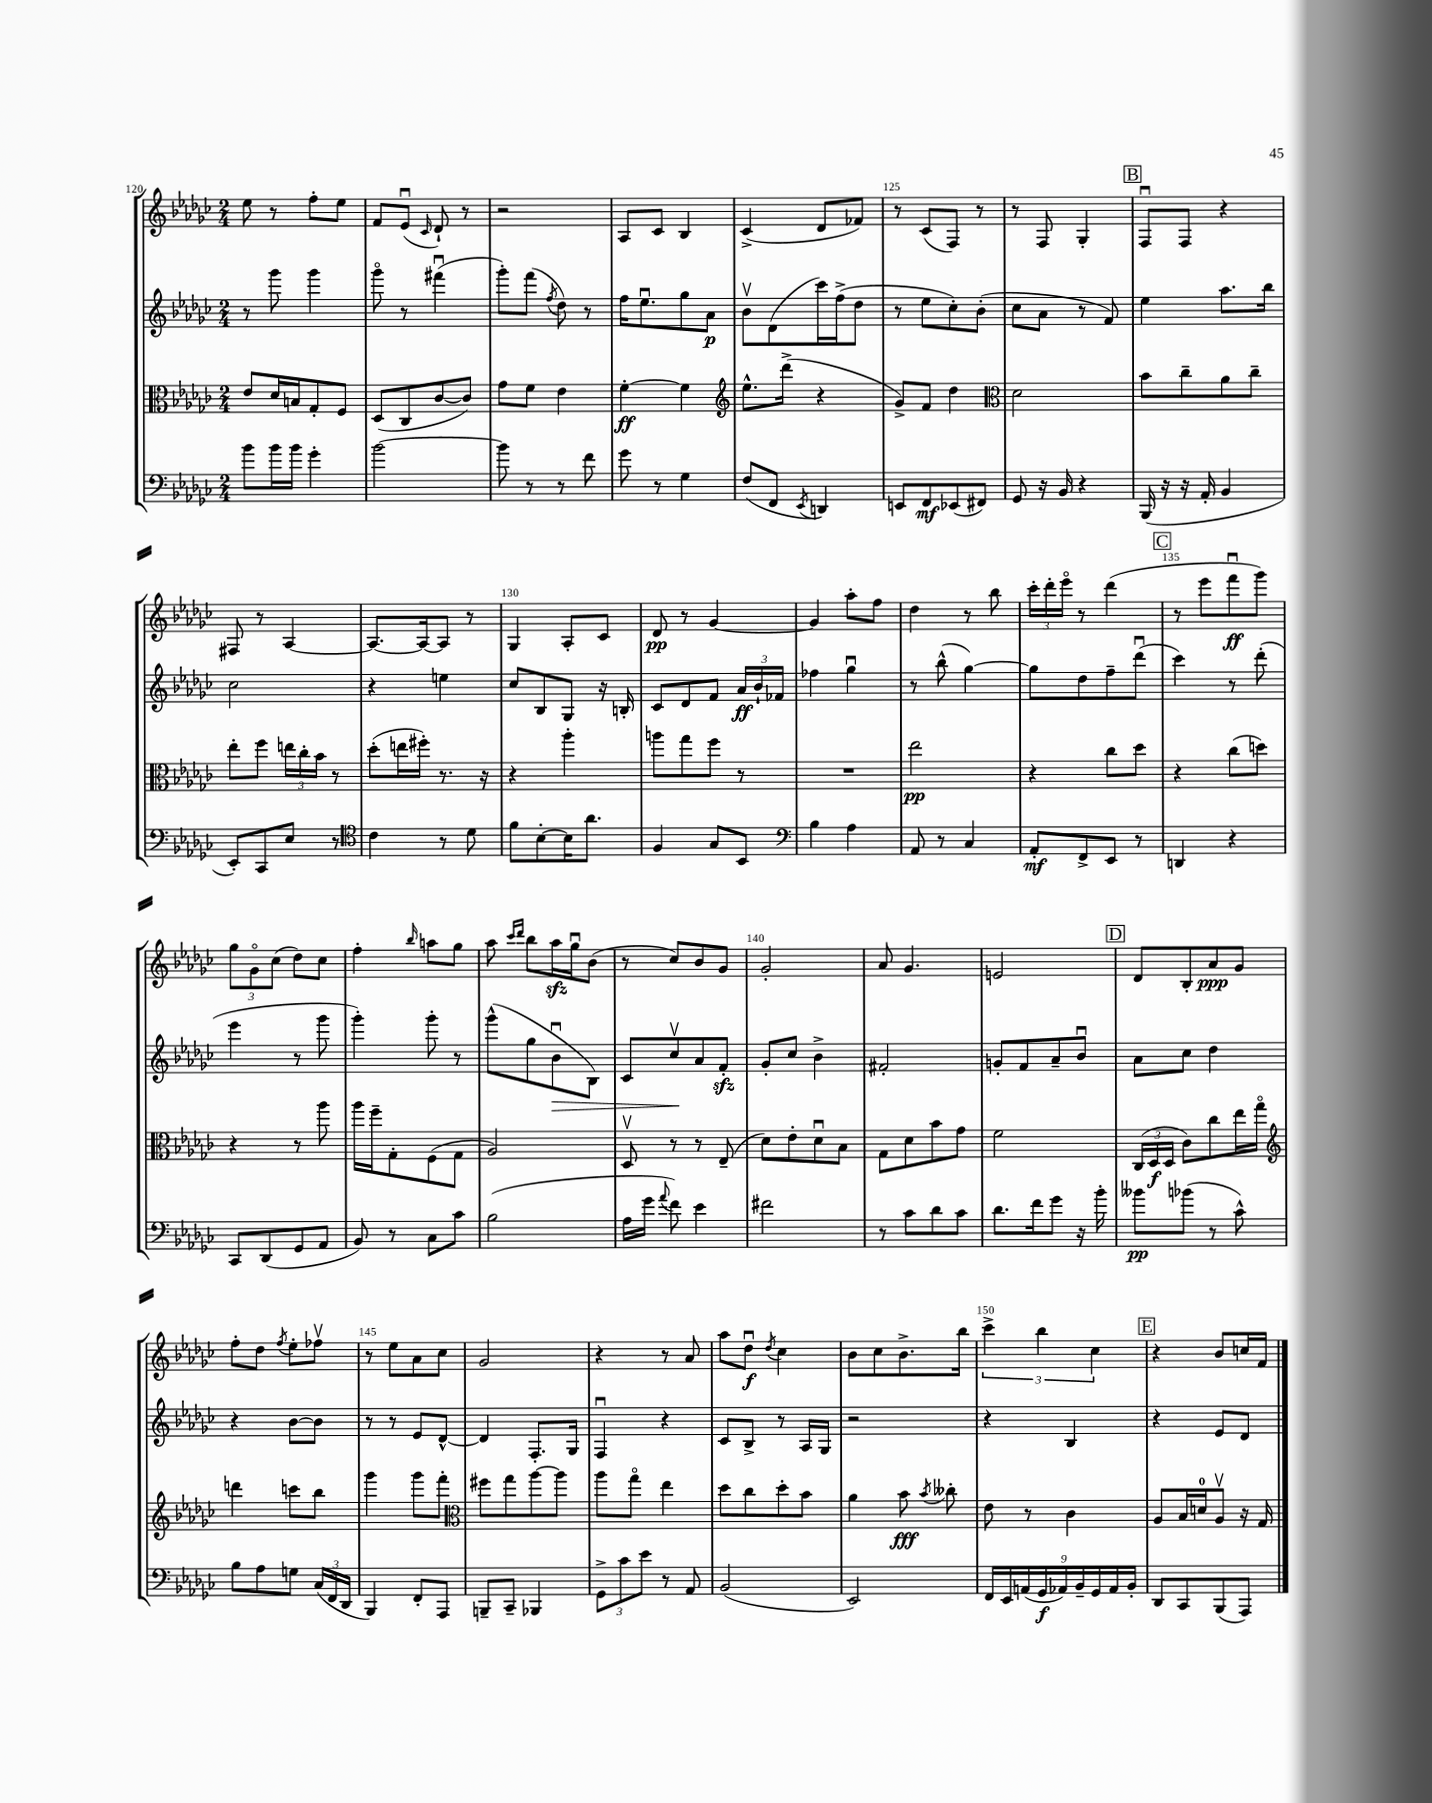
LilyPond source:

<<
\new StaffGroup <<
\new Staff = "s0" {
    \clef treble \key ges \major \numericTimeSignature \time 2/4
    \autoBeamOff ees''8 r8 f''8[-. ees''8] |
    f'8[ ees'8]\downbow( \grace { ces'16 } des'8-!) r8 |
    r2 |
    aes8[ ces'8] bes4 |
    ces'4->( des'8[ fes'8]) |
    r8 ces'8[( f8]) r8 |
    r8 f8 ges4-. |
    \mark \markup { \box "B" } f8[\downbow f8] r4 |
    fis8 r8 aes4~ |
    aes8.[~ aes16~ aes8] r8 |
    ges4 aes8[-. ces'8] |
    des'8\pp r8 ges'4~ |
    ges'4 aes''8[-. f''8] |
    des''4 r8 bes''8 |
    \tuplet 3/2 { ces'''16[-. des'''16-. ees'''16]\flageolet } r8 des'''4( |
    \mark \markup { \box "C" } r8 ees'''8[ f'''8\downbow\ff ges'''8]) |
    \tuplet 3/2 { ges''8[ ges'8\flageolet ces''8]( } des''8[) ces''8] |
    f''4-. \grace { bes''16 } a''8[ ges''8] |
    aes''8 \grace { ces'''16[ des'''16] } bes''8[ aes''16\sfz ges''16\downbow bes'8]( |
    r8 ces''8[) bes'8 ges'8] |
    ges'2-. |
    aes'8 ges'4. |
    e'2 |
    \mark \markup { \box "D" } des'8[ bes8-. aes'8\ppp ges'8] |
    f''8[-. des''8] \acciaccatura { f''8 } ees''8[-. fes''8]\upbow |
    r8 ees''8[ aes'8 ces''8] |
    ges'2 |
    r4 r8 aes'8 |
    aes''8[ des''8]\downbow\f \acciaccatura { des''8 } ces''4 |
    bes'8[ ces''8 bes'8.-> bes''16] |
    \tuplet 3/2 { ces'''4-> bes''4 ces''4 } |
    \mark \markup { \box "E" } r4 bes'8[ c''16 f'16] \bar "|." |
}
\new Staff = "s1" {
    \clef treble \key ges \major \numericTimeSignature \time 2/4
    \autoBeamOff r8 ges'''8 ges'''4 |
    ges'''8\flageolet r8 fis'''4\downbow( |
    ges'''8[-.) f'''8]( \acciaccatura { f''8 } des''8) r8 |
    f''16[ ees''8.\downbow ges''8 aes'8]\p |
    bes'8[\upbow des'8( ces'''16) f''16->( des''8] |
    r8 ees''8[ ces''8-.) bes'8]-.( |
    ces''8[ aes'8] r8 f'8) |
    \mark \markup { \box "B" } ees''4 aes''8.[ bes''16] |
    ces''2 |
    r4 e''4 |
    ces''8[ bes8 ges8] r16 b16-. |
    ces'8[ des'8 f'8] \tuplet 3/2 { aes'16[\ff bes'16-! fes'16] } |
    fes''4 ges''4\downbow |
    r8 bes''8-^( ges''4~) |
    ges''8[ des''8 f''8-- des'''8]\downbow( |
    \mark \markup { \box "C" } ces'''4) r8 des'''8-.( |
    ees'''4 r8 ges'''8 |
    ges'''4-.) ges'''8-. r8 |
    ges'''8[-^( ges''8 bes'8\downbow\> bes8]) |
    ces'8[ ces''8\upbow\! aes'8 f'8]-.\sfz |
    ges'8[-. ces''8] bes'4-> |
    fis'2-. |
    g'8[-. f'8 aes'8-- bes'8]\downbow |
    \mark \markup { \box "D" } aes'8[ ces''8] des''4 |
    r4 bes'8[~ bes'8] |
    r8 r8 ees'8[ des'8]~-^ |
    des'4 f8.[-. ges16] |
    f4\downbow r4 |
    ces'8[ bes8]-> r8 aes16[ ges16] |
    r2 |
    r4 bes4 |
    \mark \markup { \box "E" } r4 ees'8[ des'8] \bar "|." |
}
\new Staff = "s2" {
    \clef alto \key ges \major \numericTimeSignature \time 2/4
    \autoBeamOff ees'8[ des'16 b16 ges8-. f8] |
    des8[( ces8 ces'8~ ces'8]) |
    ges'8[ f'8] ees'4 |
    f'4~-.\ff f'4 |
    \clef treble ees''8.[-^ des'''16]->( r4 |
    ges'8[->) f'8] des''4 |
    \clef alto des'2 |
    \mark \markup { \box "B" } bes'8[ ces''8-- aes'8 ces''8]-- |
    ees''8[-. f''8] \tuplet 3/2 { e''16[ ces''16-. bes'16] } r8 |
    des''8[-.( e''16 fis''16]-.) r8. r16 |
    r4 aes''4-. |
    a''8[ ges''8 f''8] r8 |
    R2 |
    ees''2\pp |
    r4 ces''8[ des''8] |
    \mark \markup { \box "C" } r4 ces''8[( d''8]) |
    r4 r8 aes''8 |
    aes''16[ f''16-- ges8-. f8( ges8] |
    aes2) |
    des8\upbow r8 r8 ees8--( |
    des'8[) ees'8-. des'8\downbow bes8] |
    ges8[ des'8 bes'8 ges'8] |
    f'2 |
    \mark \markup { \box "D" } \tuplet 3/2 { ces16[( des16\f des16] } ces'8[) ces''8 ees''16 ges''16]\flageolet |
    \clef treble d'''4 c'''8[ bes''8] |
    ges'''4 ges'''8[ f'''8]-. |
    \clef alto fis''8[ ges''8 aes''8~ aes''8] |
    aes''8[ ges''8]\flageolet ees''4 |
    des''8[ ces''8 des''8-. bes'8] |
    aes'4 bes'8\fff \acciaccatura { bes'8 } ceses''8-. |
    ees'8 r8 ces'4 |
    \mark \markup { \box "E" } aes8[ bes16 d'16-0 aes8]\upbow r16 ges16 \bar "|." |
}
\new Staff = "s3" {
    \clef bass \key ges \major \numericTimeSignature \time 2/4
    \autoBeamOff bes'8[ bes'16 bes'16] ges'4-. |
    bes'2~ |
    bes'8 r8 r8 f'8 |
    ges'8 r8 ges4 |
    f8[( f,8] \acciaccatura { ees,8 } d,4) |
    e,8[ f,8\mf ees,8( fis,8]) |
    ges,8 r16 bes,16 r4 |
    \mark \markup { \box "B" } bes,,16( r16 r16 aes,16-. bes,4 |
    ees,8[-.) ces,8 ees8] r8 |
    \clef tenor ces'4 r8 des'8 |
    f'8[ bes8~-. bes16 aes'8.] |
    f4 ges8[ bes,8] |
    \clef bass bes4 aes4 |
    aes,8 r8 ces4 |
    aes,8[-.\mf f,8-> ees,8] r8 |
    \mark \markup { \box "C" } d,4 r4 |
    ces,8[ des,8( ges,8 aes,8] |
    bes,8) r8 ces8[ ces'8] |
    bes2( |
    aes16[ ges'16] \appoggiatura { aes'8 } f'8) ees'4 |
    fis'2 |
    r8 ces'8[ des'8 ces'8] |
    des'8.[ f'16 ges'8] r16 bes'16-. |
    \mark \markup { \box "D" } beses'8[\pp bes'8]( r8 ces'8-^) |
    bes8[ aes8 g8] \tuplet 3/2 { ces16[( f,16 des,16] } |
    bes,,4) f,8[-. aes,,8] |
    b,,8[-- ces,8]-- bes,,4 |
    \tuplet 3/2 { ges,8[-> ces'8 ees'8] } r8 aes,8 |
    bes,2( |
    ees,2) |
    \tuplet 9/8 { f,16[ ees,16 a,16( ges,16\f aes,16) bes,16-- ges,16 aes,16 bes,16]-. } |
    \mark \markup { \box "E" } des,8[ ces,8 bes,,8( aes,,8]) \bar "|." |
}
>>
>>
\layout { \context { \Score currentBarNumber = #120 \override BarNumber.break-visibility = ##(#f #t #t) barNumberVisibility = #(every-nth-bar-number-visible 5) } }
